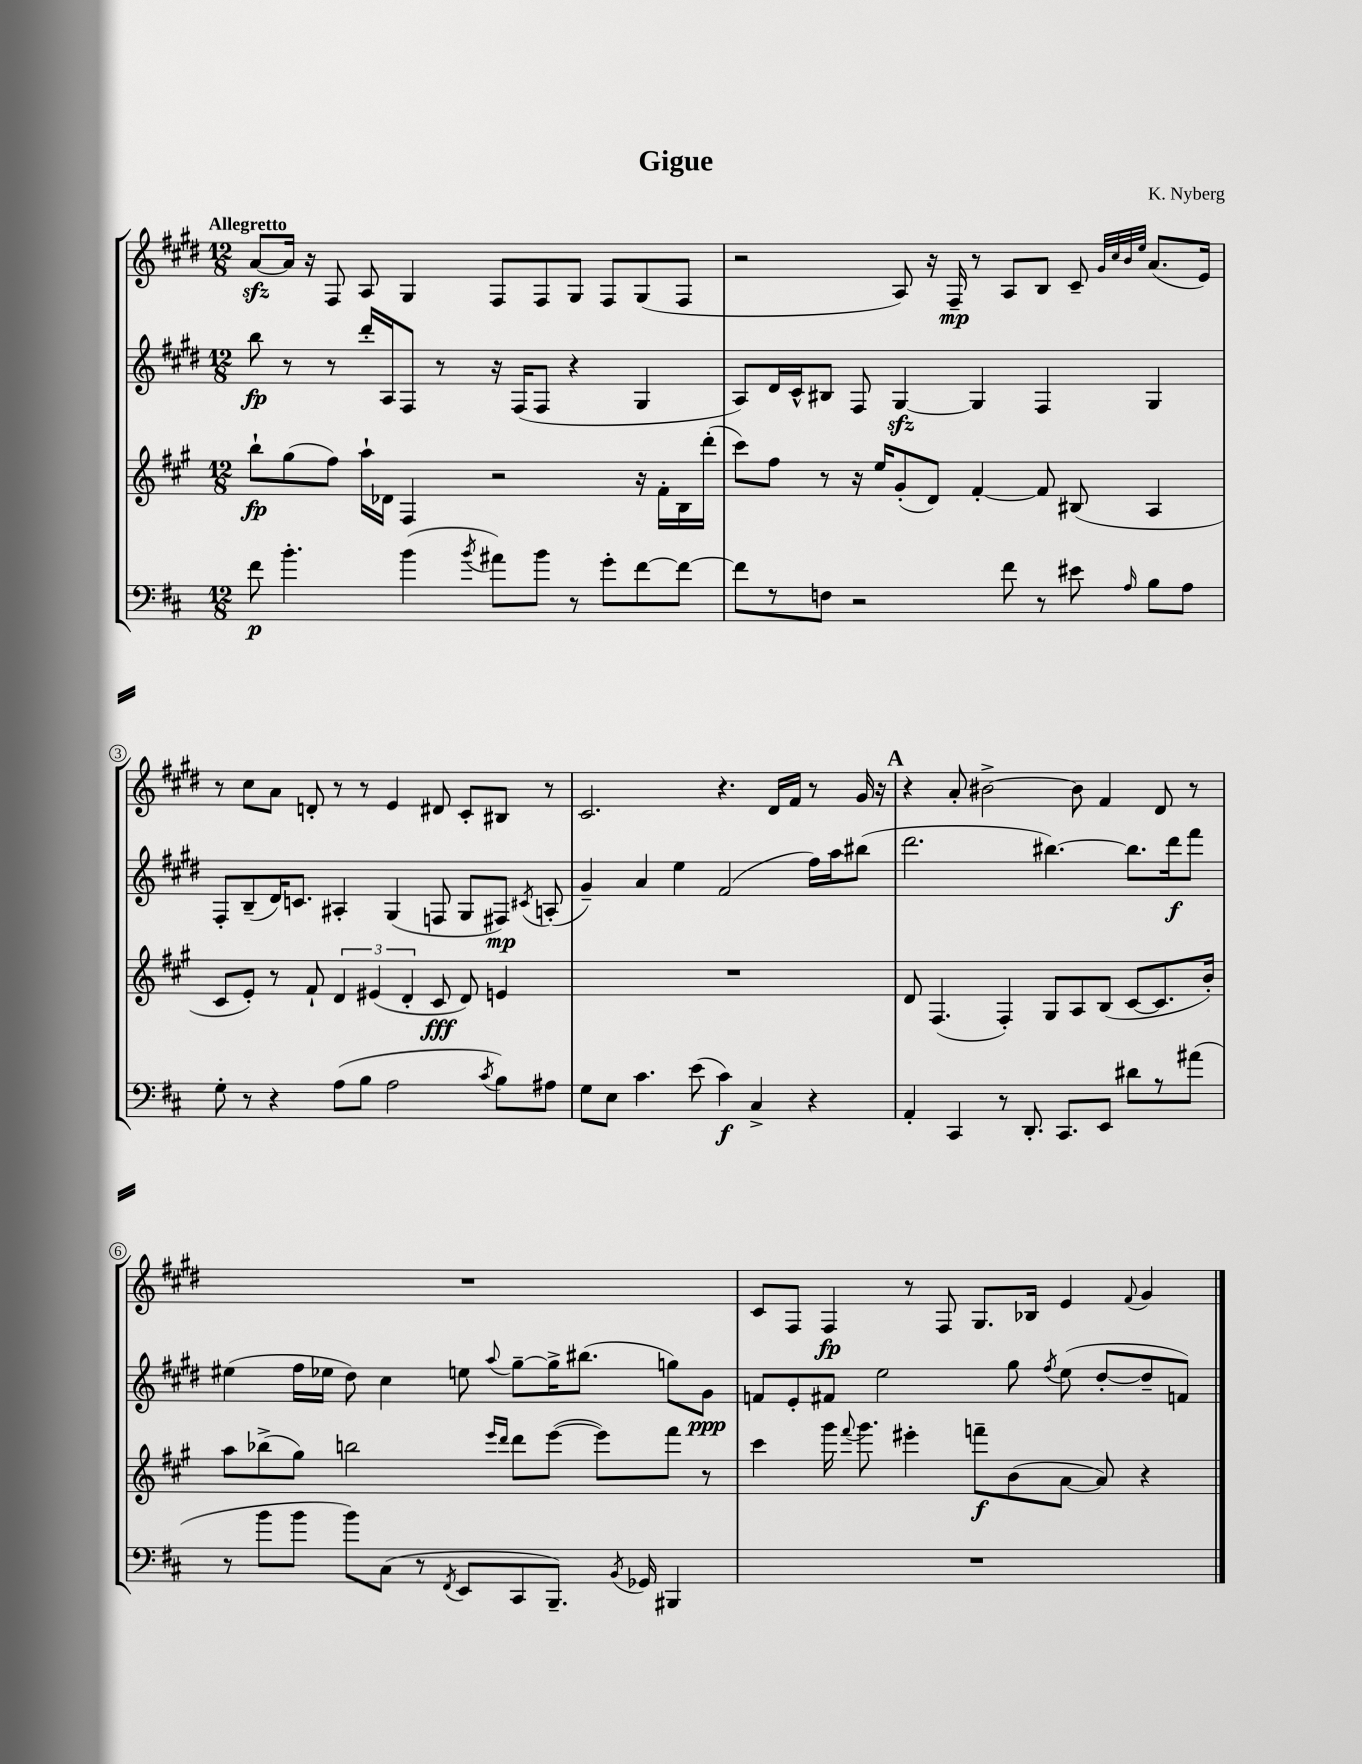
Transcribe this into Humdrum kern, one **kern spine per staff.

**kern	**kern	**kern	**kern
*staff4	*staff3	*staff2	*staff1
*clefF4	*clefG2	*clefG2	*clefG2
*k[f#c#]	*k[f#c#g#]	*k[f#c#g#d#]	*k[f#c#g#d#]
*M12/8	*M12/8	*M12/8	*M12/8
8f#	8bb`	8bb	[8a
4.b'	(8gg#	8r	16a]
.	.	.	16r
.	8ff#)	8r	8F#
.	16aa`	16ddd#'	8A
.	16d-	16A	.
(4b	4F#	8F#	4G#
.	.	8r	.
8qb	.	.	.
8a#)	2r	16r	8F#
.	.	(16F#	.
8b	.	8F#	8F#
8r	.	4r	8G#
8g'	.	.	8F#
[8f#	16r	4G#	(8G#
.	16f#'	.	.
8f#_	16B	.	8F#
.	(16ddd'	.	.
=	=	=	=
8f#]	8ccc#)	8A)	2r
8r	8ff#	16d#	.
.	.	16c#^^	.
8F	8r	8B#	.
2r	16r	8F#	.
.	16ee	.	.
.	(8g#'	[4G#	8A)
.	8d)	.	16r
.	.	.	16F#~
.	[4f#'	4G#]	8r
8f#	.	.	8A
8r	8f#]	4F#	8B
8e#	(8B#	.	8c#~
.	.	.	32qqg#
.	.	.	32qqcc#
.	.	.	32qqb
16qqA	.	.	32qqee
8B	4A	4G#	(8.a
8A	.	.	.
.	.	.	16e)
=	=	=	=
8G'	8c#	8F#'	8r
8r	8e')	(8B~	8cc#
4r	8r	16d#)	8a
.	.	8.c	.
.	8f#`	.	8d'
(8A	6d	4A#'	8r
8B	.	.	8r
.	(6e#	.	.
2A	.	(4G#	4e
.	6d'	.	.
.	8c#	8F	8d#
.	8d)	8G#	8c#'
8qc#	.	.	.
8B)	4e	8F#)	8B#
.	.	8qc#	.
8A#	.	(8A'	8r
=	=	=	=
8G	1.r	4g#~)	2.c#
8E	.	.	.
4.c#	.	4a	.
.	.	4ee	.
(8e	.	.	.
4c#)	.	(2f#	4.r
4C#^	.	.	.
.	.	.	16d#
.	.	.	16f#
4r	.	16ff#)	8r
.	.	16aa	.
.	.	(8bb#	16g#
.	.	.	16r
=	=	=	=
4AA'	8d	2.ddd#	4r
.	(4.F#	.	.
4CC#	.	.	8a'
.	.	.	[2b#^
8r	4F#')	.	.
8.DD'	.	.	.
.	8G#	[4.bb#)	.
8.CC#	.	.	.
.	8A	.	8b#]
8EE	(8B	.	4f#
8d#	[8c#	8.bb#]	.
8r	8.c#]	.	8d#
.	.	16ddd#	.
(8a#	.	8fff#	8r
.	16b')	.	.
=	=	=	=
8r	8aa	(4ee#	1.r
8b	(8bb-^	.	.
8b	8gg#)	16ff#	.
.	.	16ee-	.
8b)	2bb	8dd#)	.
(8C#	.	4cc#	.
8r	.	.	.
8qFF#	.	.	.
8EE	.	8ee	.
.	16qqeee	.	.
.	16qqddd	8qqaa	.
8CC#	8ddd	[8gg#~	.
8.BBB~)	([8eee	16gg#^]	.
.	.	(8.bb#	.
.	8eee])	.	.
8qBB	.	.	.
16GG-	.	.	.
4BBB#	8fff#	8gg)	.
.	8r	8g#	.
=	=	=	=
1.r	4ccc#	8f	8c#
.	.	8e'	8F#
.	16ggg#	8f#	4F#
.	8qqfff#	.	.
.	8.ggg#	.	.
.	.	2ee	.
.	4eee#'	.	8r
.	.	.	8F#
.	8fff~	.	8.G#
.	(8b	8gg#	.
.	.	.	16B-
.	.	8qff#	.
.	[8a	(8ee	4e
.	8a])	[8dd#'	.
.	.	.	8qqf#
.	4r	8dd#~]	4g#
.	.	8f)	.
==	==	==	==
*-	*-	*-	*-
